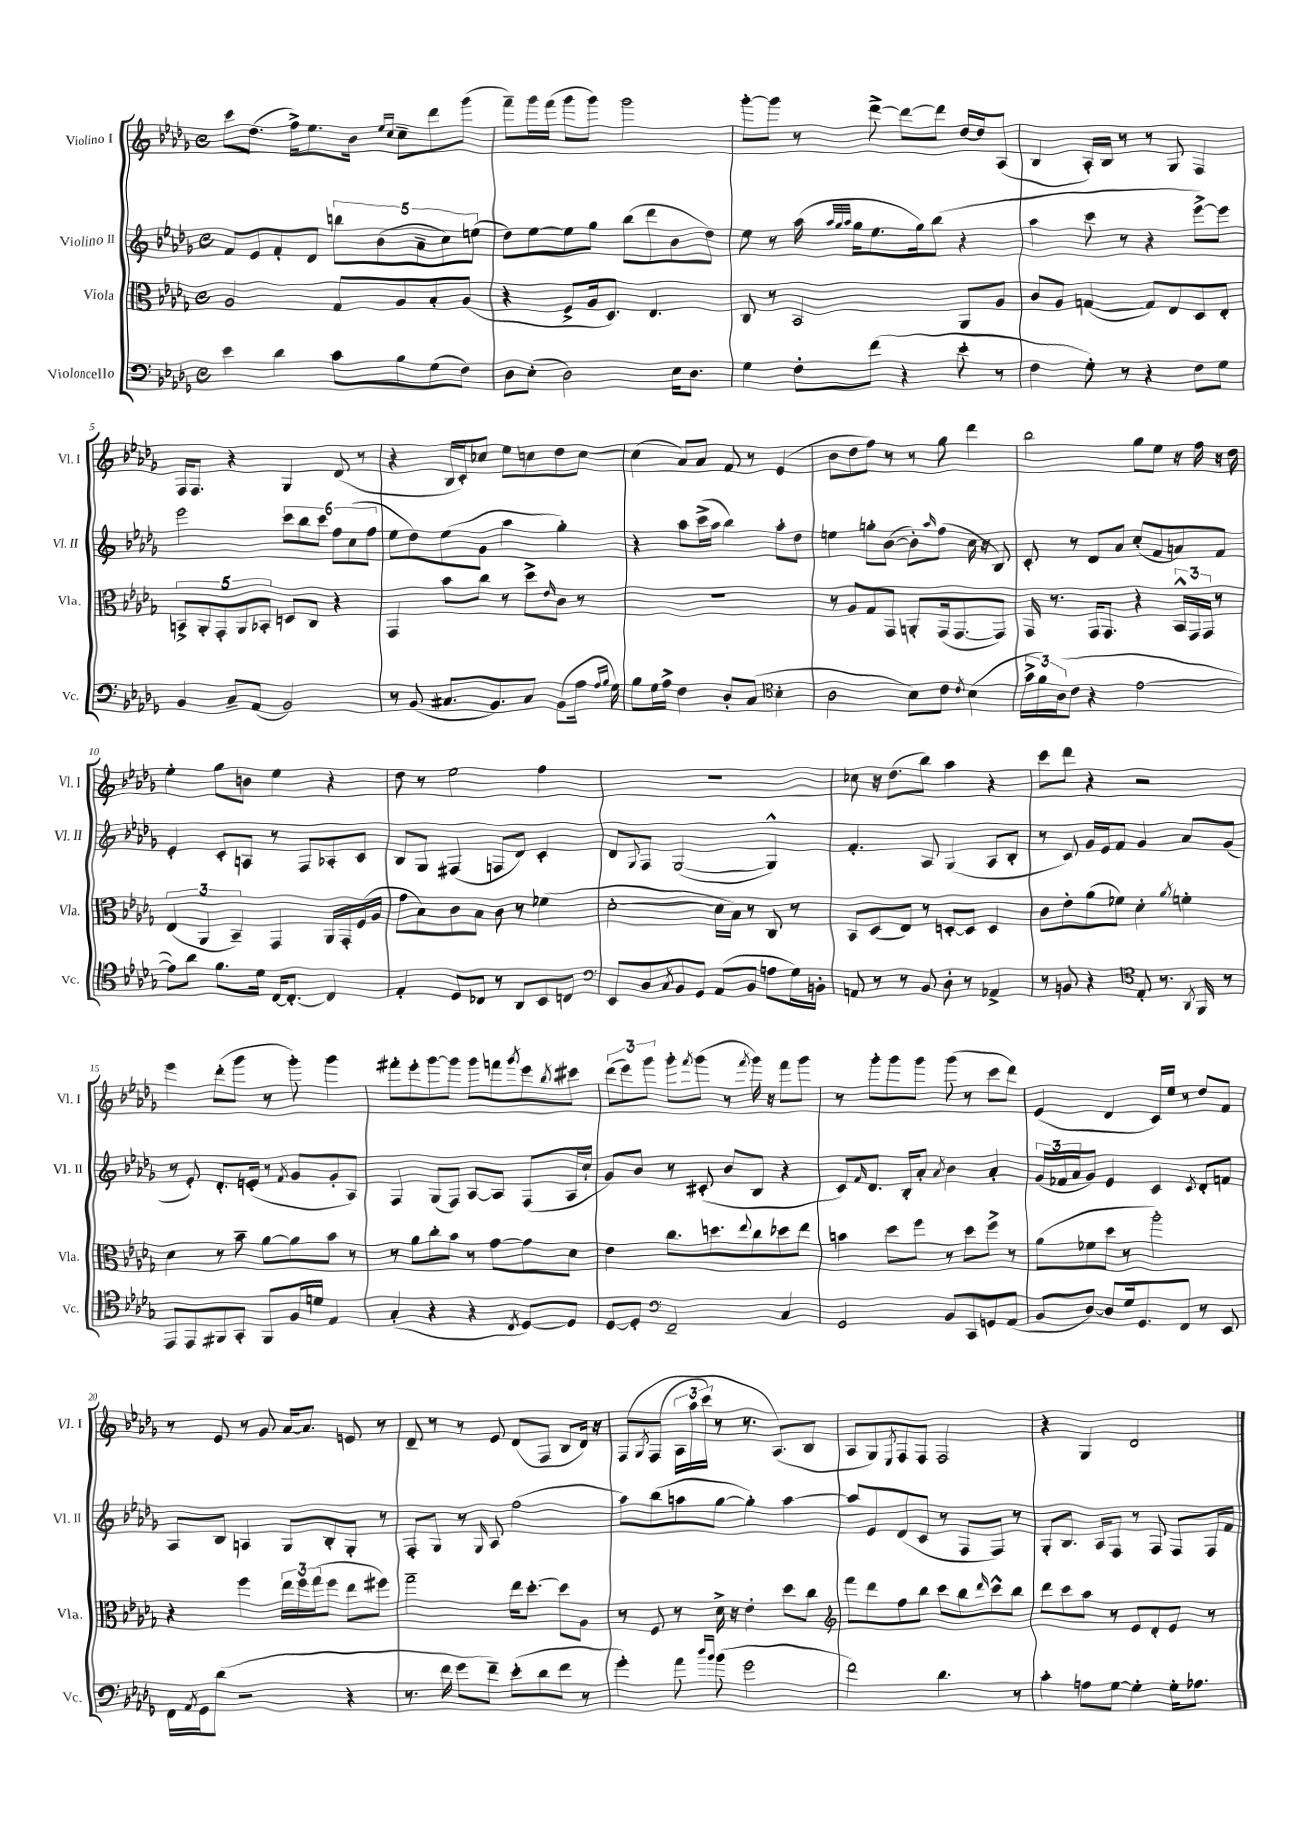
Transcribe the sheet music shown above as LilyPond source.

<<
\new StaffGroup <<
\new Staff = "s0" \with { instrumentName = "Violino I" shortInstrumentName = "Vl. I" } {
    \clef treble \key des \major \defaultTimeSignature \time 4/4
    c'''8 des''8.( f''16->) ees''8. bes'16 \grace { ees''16 c''16 } c''8-- des'''8 ges'''8( |
    f'''8--) ges'''16 f'''16( ges'''8 ges'''8) ges'''2 |
    ges'''8~-. ges'''8 r8 des'''8~-> des'''8~ des'''8 des''16~ des''16 aes8( |
    bes4 aes16-.) bes16 r8 r8 ges8 f4 |
    f16 f8. r4 ges4 des'8( r8 |
    r4 bes16 c'16-.) ces''8 ees''8 c''8 des''8 c''8~ |
    c''4( aes'8) aes'8 f'8 r8 ees'4( |
    bes'8 des''8 f''8) r8 r8 ges''8 des'''4 |
    bes''2 ges''8 ees''8 r16 f''16 r16 des''16 |
    ees''4-. ges''8 b'8 ees''4 r4 |
    des''8 r8 ees''2 f''4 |
    R1 |
    ces''8 r16 des''8.( bes''8) aes''4 r4 |
    c'''8 des'''8 r4 r2 |
    ees'''4 des'''8-.( ges'''8 r8 ges'''8-.) ges'''4 |
    fis'''8-. ees'''8-. ges'''8~ ges'''8 ges'''8 f'''8 \acciaccatura { ges'''8 } ees'''8 \acciaccatura { bes''8 } cis'''8 |
    \tuplet 3/2 { des'''8( ees'''8) ges'''8 } ges'''8-. \acciaccatura { f'''8 } ges'''8( r8 \acciaccatura { f'''8 } ges'''16) r16 f'''8 ges'''8 |
    r8 ges'''8-. ges'''8 ges'''8 ges'''8( r8 c'''8 des'''8) |
    ees'4( des'4 c'16) ees''16 r8 des''8 f'8 |
    r8 ees'8 r8 ges'8 aes'16~ aes'8. e'8 r8 |
    des'8-- r8 r8 ees'8 des'8( f8 bes8 des'16) r16 |
    f8\( \acciaccatura { ges8 } f8( \tuplet 3/2 { aes16 aes''16 c'''16) } r8 r8. aes8.(\) bes8 |
    aes8 ges8) \acciaccatura { ees8 } f8 f8 f2 |
    r4 ges4 des'2 \bar "|." |
}
\new Staff = "s1" \with { instrumentName = "Violino II" shortInstrumentName = "Vl. II" } {
    \clef treble \key des \major \defaultTimeSignature \time 4/4
    f'8 ees'8 f'8-. des'8 \tuplet 5/4 { b''8 bes'8( aes'8-- c''8) e''8( } |
    des''8) ees''8~ ees''8 ges''8 bes''8( des'''8 bes'8 des''8) |
    ees''8 r8 aes''16( \grace { aes''32 ges''32 aes''32 } ges''16 ees''8. ges''16) bes''8( r4 |
    aes''4 c'''8 r8 r4 ees'''8~->) ees'''8 |
    ees'''2 \tuplet 6/4 { c'''8 bes''8 c'''8 f''8 c''8( f''8 } |
    ees''8 des''8) ees''8( ges'8 aes''4 ges''4-.) |
    r4 aes''8 c'''16->( aes''16 bes''4) aes''8-. des''8 |
    e''4 g''8-. bes'8~( bes'8-.) \grace { aes''16 } f''8( c''16 r16 bes8) |
    c'8-. r8 des'8 aes'8 c''8-.( f'8 a'8) f'8 |
    ees'4-. c'8-. a8 r8 f8 aes8-. c'8 |
    bes8 ges8 fis4( f8 des'8) c'4-. |
    des'8 \appoggiatura { ges8 } f8 ges2~( ges4-^) |
    f'4.-. aes8 ges4( aes8 bes8-. |
    r8 c'8) ges'16 ees'16 f'8 ges'4 aes'8 ges'8( |
    r8 ees'8-.) des'8.-. e'16-.( r8 \acciaccatura { f'8 } ges'8 ges'8-. aes8) |
    f4 ges8( f8) aes8~ aes8 f8( aes16 c''16-! |
    ges'8) bes'8 r8 cis'8-.( bes'8 bes8 r4 |
    c'8) \grace { f'16 } des'8. bes16-. aes'8-. \acciaccatura { aes'8 } bes'4 aes'4-. |
    \tuplet 3/2 { ges'16( fes'16 aes'16 } ges'8) ees'4 c'4 \acciaccatura { c'8 } des'8-. f'8 |
    aes8 bes8 a4 ges8 bes8-. ges8-. r8 |
    f8-. ges8 r8 \grace { ges16 } aes8 f''2( |
    aes''8) bes''8( a''8 ges''8~ ges''4-.) a''4~ |
    a''8 ees'8 des'8( c'8 r8 f8 f8) r8 |
    ges8-. bes8. aes16 f8 r8 f8 f8 f16 f'16 \bar "|." |
}
\new Staff = "s2" \with { instrumentName = "Viola" shortInstrumentName = "Vla." } {
    \clef alto \key des \major \defaultTimeSignature \time 4/4
    aes2 ges8 aes8 bes8-. aes8( |
    r4 f8-> aes16 des8.) ees4. |
    c8 r8 bes,2 aes,8 aes8 |
    c'8 aes8 g4~( g8) ees8 des8 ees8-. |
    \tuplet 5/4 { b,8-> aes,8-. ges,8-. aes,8 bes,8-. } d8 c8 r4 |
    ges,4 bes'8 c''8 r8 des''8-> \grace { ees'16 } c'8 r8 |
    R1 |
    r8 aes8 ges8 ges,8 a,8-. ges,16( ges,8.~ ges,8) |
    ges,16 r8. ges,16 ges,8. r4 \tuplet 3/2 { bes,16-^ ges,16 ges,16 } r8 |
    \tuplet 3/2 { ees4( aes,4 bes,4--) } ges,4 aes,16 ges,16-. f16( aes16 |
    ges'8 bes8) c'8 bes8 c'8 r8 fes'4( |
    des'2~-. des'16 bes16) r8 c8 r8 |
    bes,8 des8( ees8) r8 d8~-. d8 d4 |
    c'8 ees'8-. aes'8( fes'8) des'4-. \acciaccatura { aes'8 } f'4-. |
    des'4 r8 bes'8-- aes'8~ aes'8 bes'8 r8 |
    r8 aes'8 c''8-. bes'8 r8 ges'8~ ges'8 des'8 |
    ees'4 c''8. d''8. \appoggiatura { ees''8 } c''8 des''8 ees''8 |
    b'4 des''8 f''8 r8 des''8 f''8-> r8 |
    aes'8( fes'8 des''8 r8 aes''2-.) |
    r4 f''4 \tuplet 3/2 { ees''16 f''16 ges''16( } f''8 ees''8 fis''8) |
    ges''2-- ees''16 des''8.~-. des''8 aes8 |
    r8 f8 r8 des'16-> r16 ees'4-. des''8 c''8 |
    \clef treble f'''8 des'''8 f''8 bes''8 c'''8 bes''8 \grace { des'''16 } c'''8-^ bes''8 |
    des'''8 c'''8 aes''8 r8 ees'8 des'8-. ees'8 r8 \bar "|." |
}
\new Staff = "s3" \with { instrumentName = "Violoncello" shortInstrumentName = "Vc." } {
    \clef bass \key des \major \defaultTimeSignature \time 4/4
    ees'4 des'4 c'8 bes8 ges8( f8) |
    des8 ees8-.( des2) ees16 des8. |
    ges4 f8-. f'8( r4 ees'8-. r8 |
    f4 ges8-.) r8 r4 f8 ges8 |
    bes,4 c8-- aes,8( bes,2) |
    r8 bes,8( cis8. bes,8.) cis8 bes,8( aes16 \grace { aes16 bes16 } ges16) |
    bes8 ges16 aes16-> f4 des8-. c8( \clef tenor bes4-. |
    aes2 bes8) c'8 \acciaccatura { c'8 } bes4( |
    \tuplet 3/2 { ges'16-> f'16) aes16( } c'8 r4 ees'2~ |
    ees'8) aes'8 f'8. des'16 c16~ c8.~-. c4 |
    ees4-. des8 ces8 r8 aes,8 bes,8 c8 |
    \clef bass ees,8 des8 \acciaccatura { c8 } bes,8 ges,8 aes,8( bes,8 a8 ges16) b,16-. |
    a,8 r8 r8 bes,8 des8-. r8 aes,4-> |
    r8 b,8 r4 \clef tenor ees8-. r8. \acciaccatura { aes,8 } f,16 r8 |
    ees,8 ees,8 fis,8 ges,8-. fis,8 f16 d'16 ees4 |
    ges4-.( r4 r4 \acciaccatura { c8 } des8~) des8 |
    des8~ des8-. \clef bass f,2-- c4 |
    ges,2 bes,8 c,8 g,8 aes,8( |
    bes,8 des8~) des8 ges16 ges,8. f,8 r8 ees,8 |
    f,16 \acciaccatura { aes,8 } ges,16 des'8( r2 r4 |
    r8. f'16 ges'8 f'8--) ees'8-.( des'8 f'8 r8 |
    ges'4-.) aes'8 \grace { des''16 bes'16 } bes'8( ges'2 |
    f'2) des'4. r8 |
    c'4-. a8 ges8~ ges4-. ges16-. aes8. \bar "|." |
}
>>
>>
